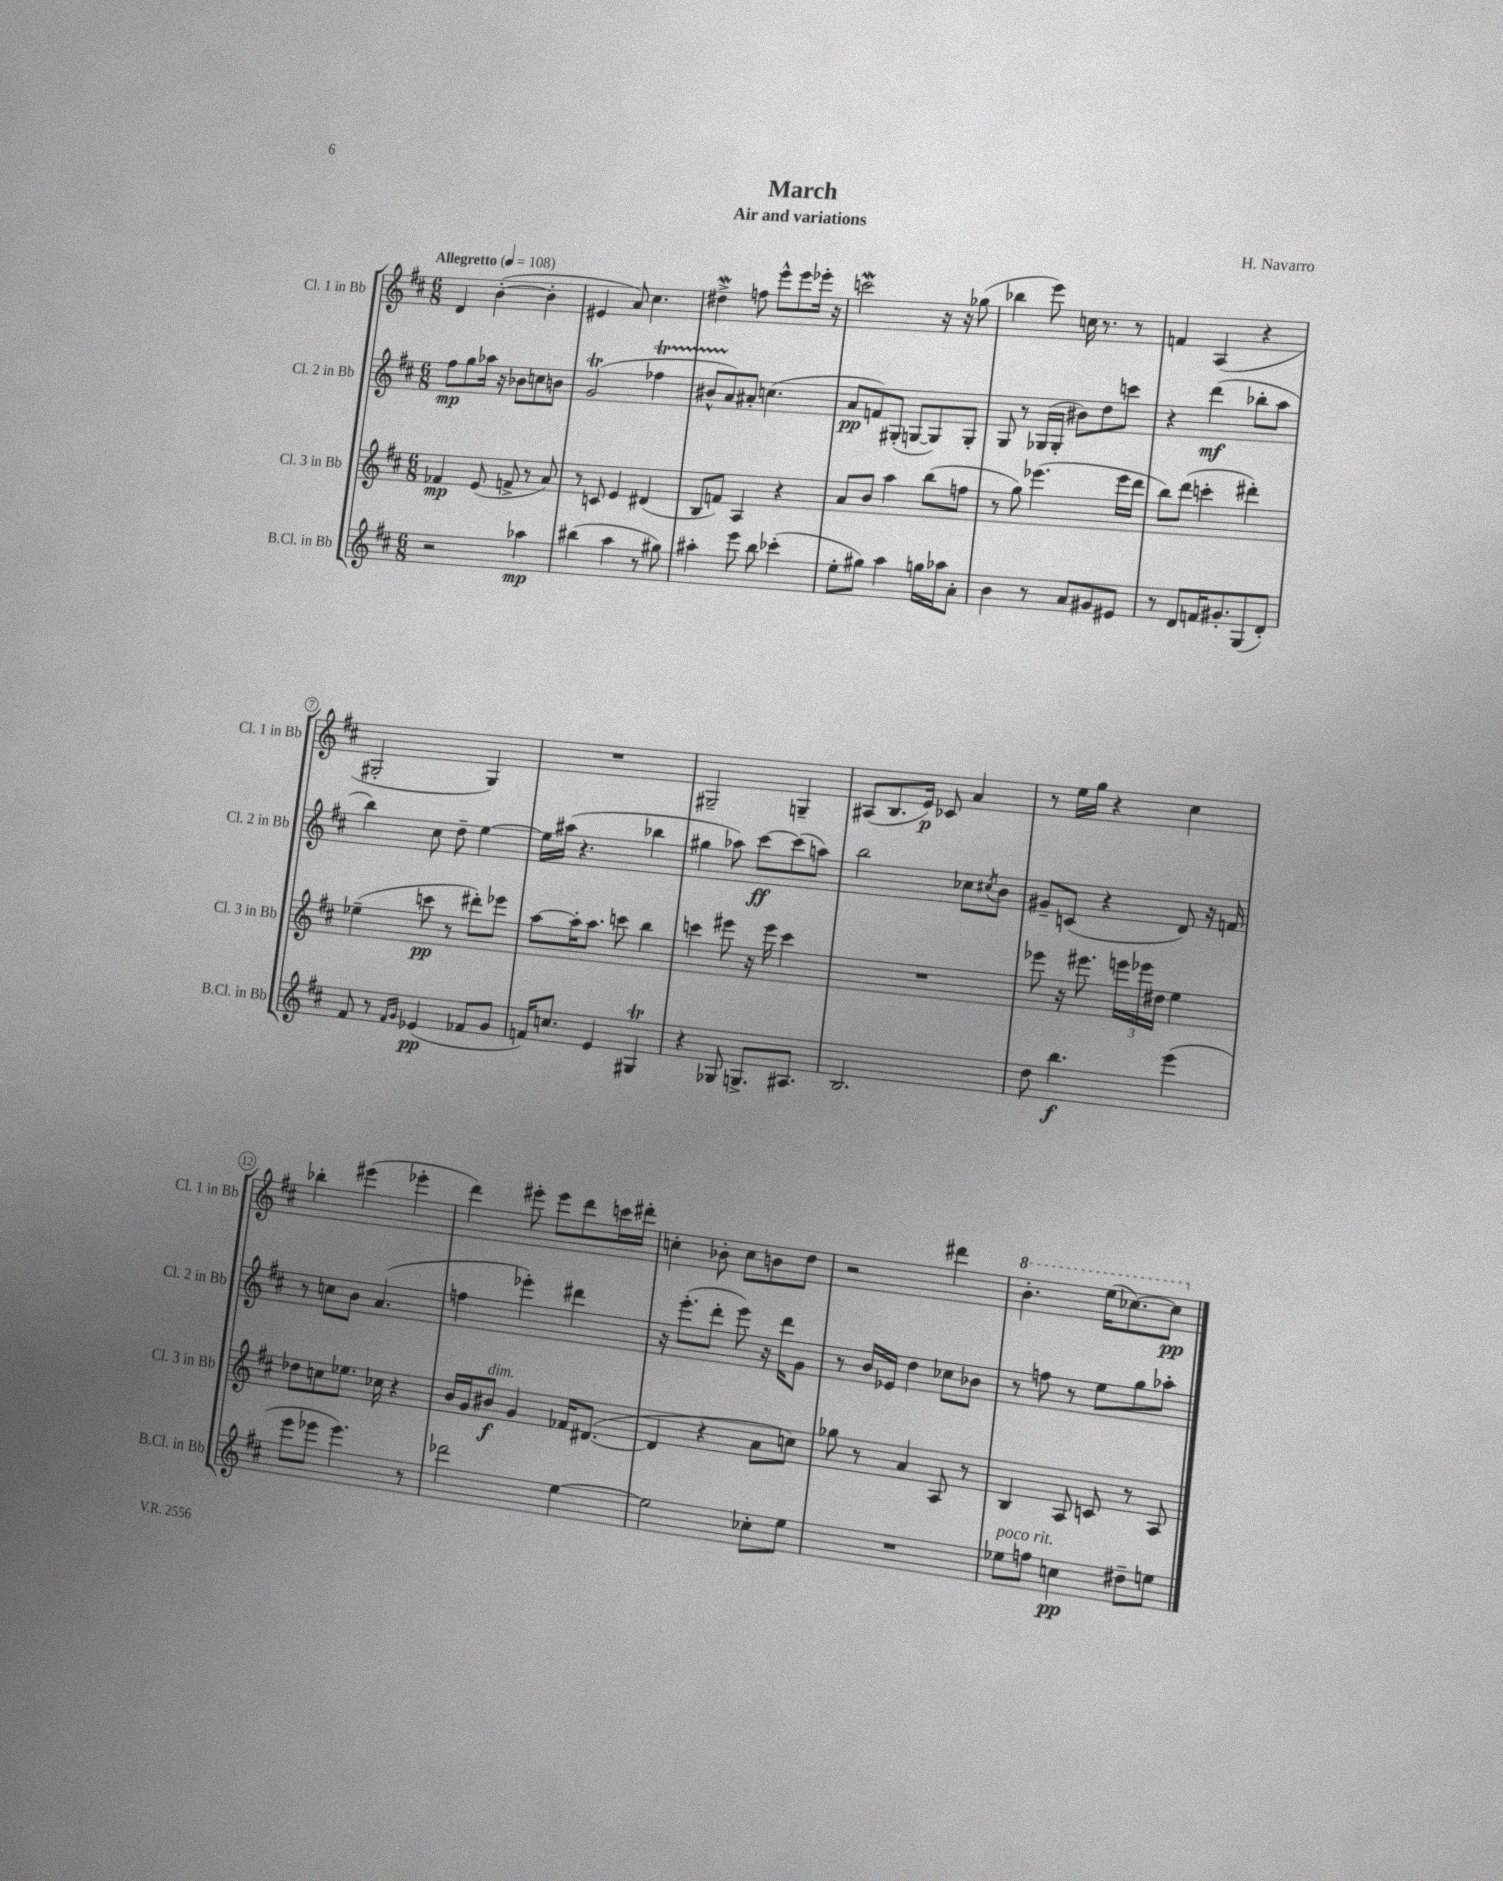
\header { title = "March" composer = "H. Navarro" subtitle = "Air and variations" }
<<
\new StaffGroup <<
\new Staff = "s0" \with { instrumentName = "Cl. 1 in Bb" shortInstrumentName = "Cl. 1 in Bb" } {
    \clef treble \key d \major \numericTimeSignature \time 6/8 \tempo "Allegretto" 4 = 108
    d'4 b'4~-.( b'4-. |
    eis'4 a'8) cis''4. |
    dis''4->\mordent f''8 e'''8-^ e'''8 ees'''16-. r16 |
    c'''2\mordent r16 r16 ges''8( |
    bes''4 e'''8) c''16 r8. r8 |
    f'4 a4( r4 |
    gis2-. gis4) |
    R2. |
    gis2-- g4-- |
    ais8( b8. e'16\p) ces'8 a'4 |
    r8 e''16 g''16 r4 cis''4 |
    bes''4-. eis'''4( ees'''4-. |
    d'''4) eis'''8-. eis'''8 d'''8 c'''16 dis'''16-. |
    c''4-. bes'8-. c''8 b'8 d''8 |
    r2 dis'''4 |
    \ottava #1 b''4.-. e'''16( ces'''8.~) ces'''8\pp \ottava #0 \bar "|." |
}
\new Staff = "s1" \with { instrumentName = "Cl. 2 in Bb" shortInstrumentName = "Cl. 2 in Bb" } {
    \clef treble \key d \major \numericTimeSignature \time 6/8
    fis''8\mp g''8 aes''16 r16 bes'8 c''8 b'8 |
    g'2\trill( fes''4\startTrillSpan |
    bis'8-^ a'8\stopTrillSpan) ais'8-. c''4.( |
    a'8\pp f'8) gis8-.( g8~ g8) g8-. |
    g8 r8 ges16( ges16-. bis'8) d''8 c'''8 |
    r4 d'''4\mf( bes''8-. a''8 |
    b''4) cis''8 d''8-- e''4~ |
    e''16 ais''16( r4. bes''4 |
    gis''4 aes''8) cis'''8~\ff cis'''8( a''8) |
    b''2 ces''8 \acciaccatura { cis''8 } b'8 |
    gis'8-- c'8( r4 d'8) r16 f'16 |
    r8 c''8 b'8 a'4.( |
    f''4 ees'''4-.) dis'''4 |
    r16 e'''8.-.( d'''8-. e'''8) r16 d'''16 g'8 |
    r8 b'16 ees'16 d''4 ces''8 bes'8 |
    r8 f''8 r8 e''8 g''8 aes''8-. \bar "|." |
}
\new Staff = "s2" \with { instrumentName = "Cl. 3 in Bb" shortInstrumentName = "Cl. 3 in Bb" } {
    \clef treble \key d \major \numericTimeSignature \time 6/8
    fes'4\mp e'8( f'8-> r8 a'8) |
    r8 c'8 e'4 dis'4( |
    b8 f'8) a4 r4 |
    a'8 b'8 a''4 b''8( f''8 |
    r8 g''8) ees'''4.( ees'''16 d'''16 |
    b''8) d'''8( c'''4-. dis'''4-.) |
    ees''4--( c'''8\pp r8 dis'''8-.) ees'''8 |
    a''8~ a''16-. a''8. c'''8 b''4 |
    c'''4 eis'''8 r16 eis'''16 c'''4 |
    R2. |
    ees'''8 r16 eis'''8. \tuplet 3/2 { e'''16 ees'''16 dis''16 } e''4 |
    des''8 c''8 ees''8. ces''16 r4 |
    b'16 g'16 bis'8\f^\markup { \italic "dim." } g'4 fes'16 dis'8.~( |
    dis'4 r4 a'8 c''8) |
    ges''8 r8 a'4 a8 r8 |
    b4 a8 c'8 r8 a8 \bar "|." |
}
\new Staff = "s3" \with { instrumentName = "B.Cl. in Bb" shortInstrumentName = "B.Cl. in Bb" } {
    \clef treble \key d \major \numericTimeSignature \time 6/8
    r2 aes''4\mp |
    bis''4( a''4 r8 gis''8) |
    ais''4-. e'''8 b''8 ces'''4-.( |
    e''8-. gis''8) a''4 g''16 aes''16 a'8-. |
    b'4 r8 a'8 gis'8 eis'8 |
    r8 d'8 f'16 gis'8.-. g8( d'8-.) |
    fis'8 r8 \grace { fis'16 g'16 } ees'4\pp( fes'8 g'8 |
    f'16) c''8. e'4 gis4\trill |
    r4 ges8 g8.-> ais8. |
    b2. |
    d''8 b''4.\f e'''4( |
    e'''8 ees'''8 ees'''4.) r8 |
    des'''2 e''4~ |
    e''2 ces''8-. e''8 |
    R2. |
    ees''8^\markup { \italic "poco rit." } f''8 c''4\pp dis''8-- e''8 \bar "|." |
}
>>
>>
\layout { \context { \Score \override BarNumber.stencil = #(make-stencil-circler 0.1 0.3 ly:text-interface::print) } }
